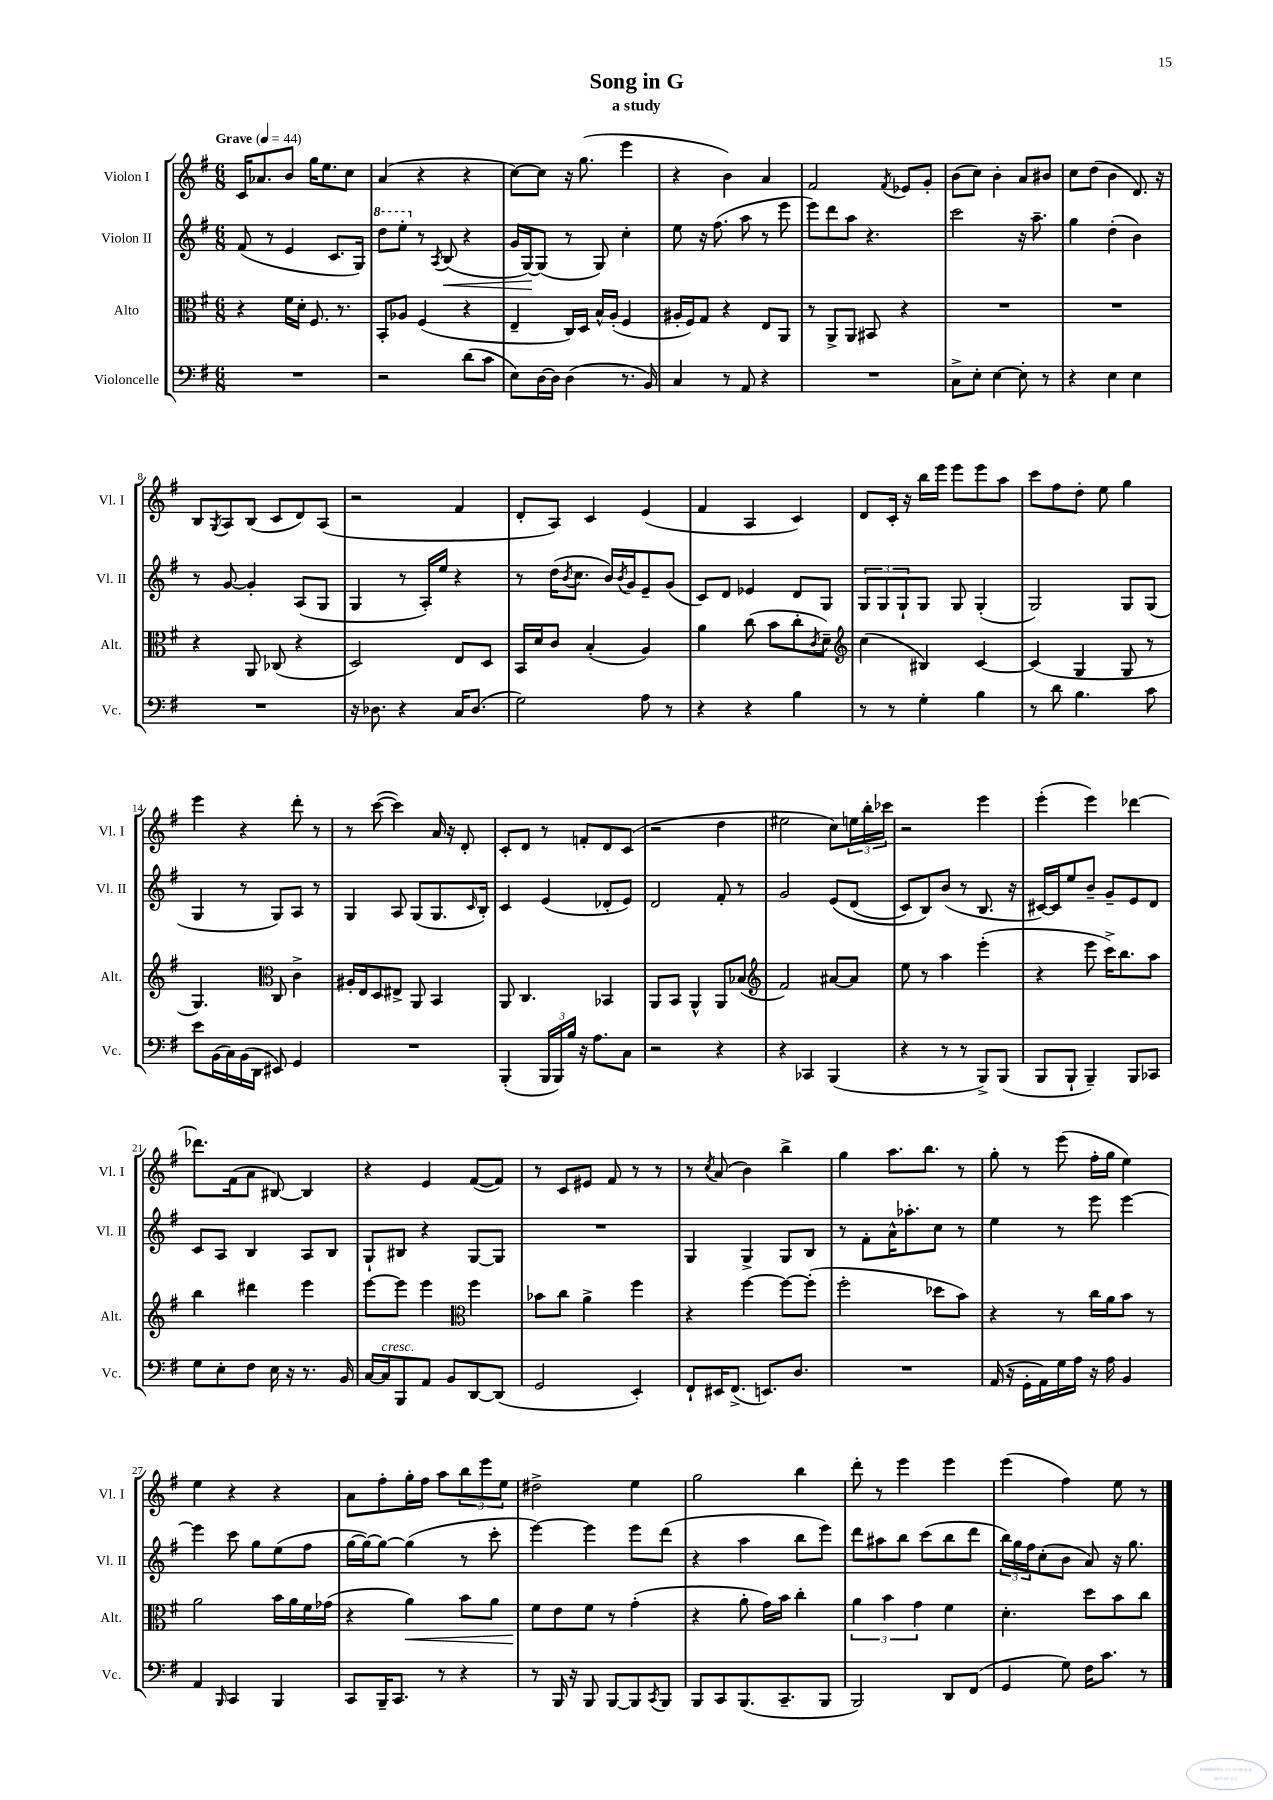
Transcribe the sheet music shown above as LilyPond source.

\header { title = "Song in G" subtitle = "a study" }
<<
\new StaffGroup <<
\new Staff = "s0" \with { instrumentName = "Violon I" shortInstrumentName = "Vl. I" } {
    \clef treble \key g \major \numericTimeSignature \time 6/8 \tempo "Grave" 4 = 44
    c'16 aes'8. b'8 g''16 e''8. c''8 |
    a'4( r4 r4 |
    c''8~) c''8 r16 g''8.( e'''4 |
    r4 b'4) a'4 |
    fis'2 \acciaccatura { fis'8 } ees'8 g'8-. |
    b'8( c''8) b'4-. a'8 bis'8 |
    c''8 d''8( b'4 d'8.) r16 |
    b8 \acciaccatura { g8 } a8 b8( c'8 d'8) a8( |
    r2 fis'4 |
    d'8-. a8) c'4 e'4( |
    fis'4 a4 c'4) |
    d'8 c'16-. r16 b''16 e'''16 e'''8 e'''8 a''8 |
    c'''8 fis''8 d''8-. e''8 g''4 |
    e'''4 r4 d'''8-. r8 |
    r8 c'''8~( c'''4) a'16 r16 d'8-. |
    c'8-. d'8 r8 f'8-. d'8 c'8( |
    r2 d''4 |
    eis''2 c''8) \tuplet 3/2 { e''16 b''16-. ces'''16 } |
    r2 e'''4 |
    e'''4-.( e'''4) des'''4~ |
    des'''8. fis'16( a'8 bis8~) bis4 |
    r4 e'4 fis'8~( fis'8) |
    r8 c'8 eis'8 fis'8 r8 r8 |
    r8 \acciaccatura { c''8 } a'8( b'4) b''4-> |
    g''4 a''8. b''8. r8 |
    g''8-. r8 e'''8( fis''16-. g''16 e''4) |
    e''4 r4 r4 |
    a'8 fis''8-. g''16-. fis''16 a''8 \tuplet 3/2 { b''8 e'''8 e''8 } |
    dis''2-> e''4 |
    g''2 b''4 |
    d'''8-. r8 e'''4 e'''4 |
    e'''4( fis''4) e''8 r8 \bar "|." |
}
\new Staff = "s1" \with { instrumentName = "Violon II" shortInstrumentName = "Vl. II" } {
    \clef treble \key g \major \numericTimeSignature \time 6/8
    fis'8( r8 e'4 c'8. g16) |
    \ottava #1 d'''8 e'''8-. \ottava #0 r8 \acciaccatura { a8 } b8\<( r4 |
    g'16 g16~\!) g8( r8 g8) c''4-. |
    e''8 r16 fis''8.( a''8 r8 e'''8 |
    e'''8) d'''8 a''8 r4. |
    c'''2 r16 a''8.-- |
    g''4 d''4-.( b'4) |
    r8 g'8~ g'4-. a8( g8 |
    g4 r8 a16-.) e''16 r4 |
    r8 d''16( \acciaccatura { b'8 } c''8. b'16) \acciaccatura { b'8 } g'16 e'8-- g'8( |
    c'8) d'8 ees'4 d'8 g8 |
    \tuplet 3/2 { g8 g8 g8-! } g8 g8 g4-.( |
    g2) g8 g8( |
    g4 r8 g8) a8 r8 |
    g4 a8 g8( g8. \grace { c'16 } b16-.) |
    c'4 e'4( des'8-. e'8) |
    d'2 fis'8-. r8 |
    g'2 e'8\( d'8( |
    c'8) b8\) b'8( r8 b8. r16 |
    cis'16~) cis'16 e''8 b'8-- g'8-- e'8 d'8 |
    c'8 a8 b4 a8 b8 |
    g8-! bis8 r4 g8~ g8 |
    R2. |
    g4 g4-> g8 b8 |
    r8 fis'8-. a'16-^ aes''8.-. c''8 r8 |
    e''4 r8 e'''8 e'''4~ |
    e'''4 c'''8 g''8 e''8( fis''8 |
    g''16~ g''16~) g''8~ g''4( r8 c'''8-. |
    e'''4~) e'''4 e'''8 d'''8( |
    r4 a''4 b''8 e'''8) |
    d'''8 ais''8 b''8 c'''8( b''8 d'''8 |
    \tuplet 3/2 { b''16) g''16 fis''16 } c''8-.( b'8 a'8) r16 g''8. \bar "|." |
}
\new Staff = "s2" \with { instrumentName = "Alto" shortInstrumentName = "Alt." } {
    \clef alto \key g \major \numericTimeSignature \time 6/8
    r4 fis'16 d'16-. fis8. r8. |
    b,8-. aes8 fis4( r4 |
    e4-- c16) d16 b16-^ a16-.( fis4 |
    ais16-. fis16) g8 r4 e8 a,8 |
    r8 a,8-> a,8 bis,8 r4 |
    R2. |
    R2. |
    r4 a,8 ces8( r4 |
    d2) e8 d8 |
    b,16 d'16 c'8 b4-.( a4) |
    a'4 c''8( b'8 c''8-. \acciaccatura { c'8 } d'8--) |
    \clef treble c''4( bis4) c'4~ |
    c'4( g4 g8 r8 |
    g4.) \clef alto c8 c'4-> |
    ais16-. e16 d8 eis8-> a,8 b,4 |
    a,8 c4. bes,4 |
    a,8 b,8 a,4-^ a,8 bes8( |
    \clef treble fis'2) ais'8~ ais'8 |
    e''8 r8 a''4 e'''4-.( |
    r4 e'''8 c'''16->) b''8. a''8 |
    b''4 dis'''4 e'''4 |
    e'''8~ e'''8 e'''4 \clef alto fis''4 |
    bes'8 c''8 a'4-> fis''4 |
    r4 fis''4~ fis''8~ fis''8-.( |
    fis''2-. des''8 b'8) |
    r4 r8 c''16 a'16 b'8 r8 |
    a'2 b'16 a'16 fis'16 ges'16( |
    r4 a'4\<) b'8 a'8 |
    fis'8\! e'8 fis'8 r8 g'4-.( |
    r4 a'8-. g'16) b'16 c''4-. |
    \tuplet 3/2 { a'4 b'4 g'4 } fis'4 |
    d'4.-. d''8 b'8 c''8 \bar "|." |
}
\new Staff = "s3" \with { instrumentName = "Violoncelle" shortInstrumentName = "Vc." } {
    \clef bass \key g \major \numericTimeSignature \time 6/8
    R2. |
    r2 d'8( c'8 |
    e8) d16~ d16 d4( r8. b,16) |
    c4 r8 a,8 r4 |
    R2. |
    c8-> e8-. e4~ e8-. r8 |
    r4 e4 e4 |
    R2. |
    r16 des8. r4 c16 des8.( |
    g2) a8 r8 |
    r4 r4 b4 |
    r8 r8 g4-. b4 |
    r8 d'8 b4. c'8 |
    e'8 b,16( c16) b,16( d,16 eis,8) g,4 |
    R2. |
    b,,4-.( \tuplet 3/2 { b,,16 b,,16) b16 } r16 a8. c8 |
    r2 r4 |
    r4 ces,4 b,,4( |
    r4 r8 r8 b,,8->) b,,8( |
    b,,8 b,,8-! b,,4--) b,,8 ces,8 |
    g8 e8-. fis8 e16 r16 r8. b,16 |
    c16~ c16^\markup { \italic "cresc." } b,,8 a,8 b,8 d,8~ d,8( |
    g,2 e,4-.) |
    fis,8-! eis,16 fis,8.->( e,8.) d8. |
    R2. |
    a,16( r16 g,16-. a,16) g16 a16 r16 a16 b,4 |
    a,4 \grace { b,,16 } c,4 b,,4 |
    c,8 b,,16-- c,8. r8 r4 |
    r8 b,,16 r16 b,,8 b,,8~ b,,8 \acciaccatura { c,8 } b,,8 |
    b,,8 c,8 b,,8.( c,8.-- b,,8 |
    b,,2) d,8 fis,8( |
    g,4 g8) fis16 c'8. r8 \bar "|." |
}
>>
>>
